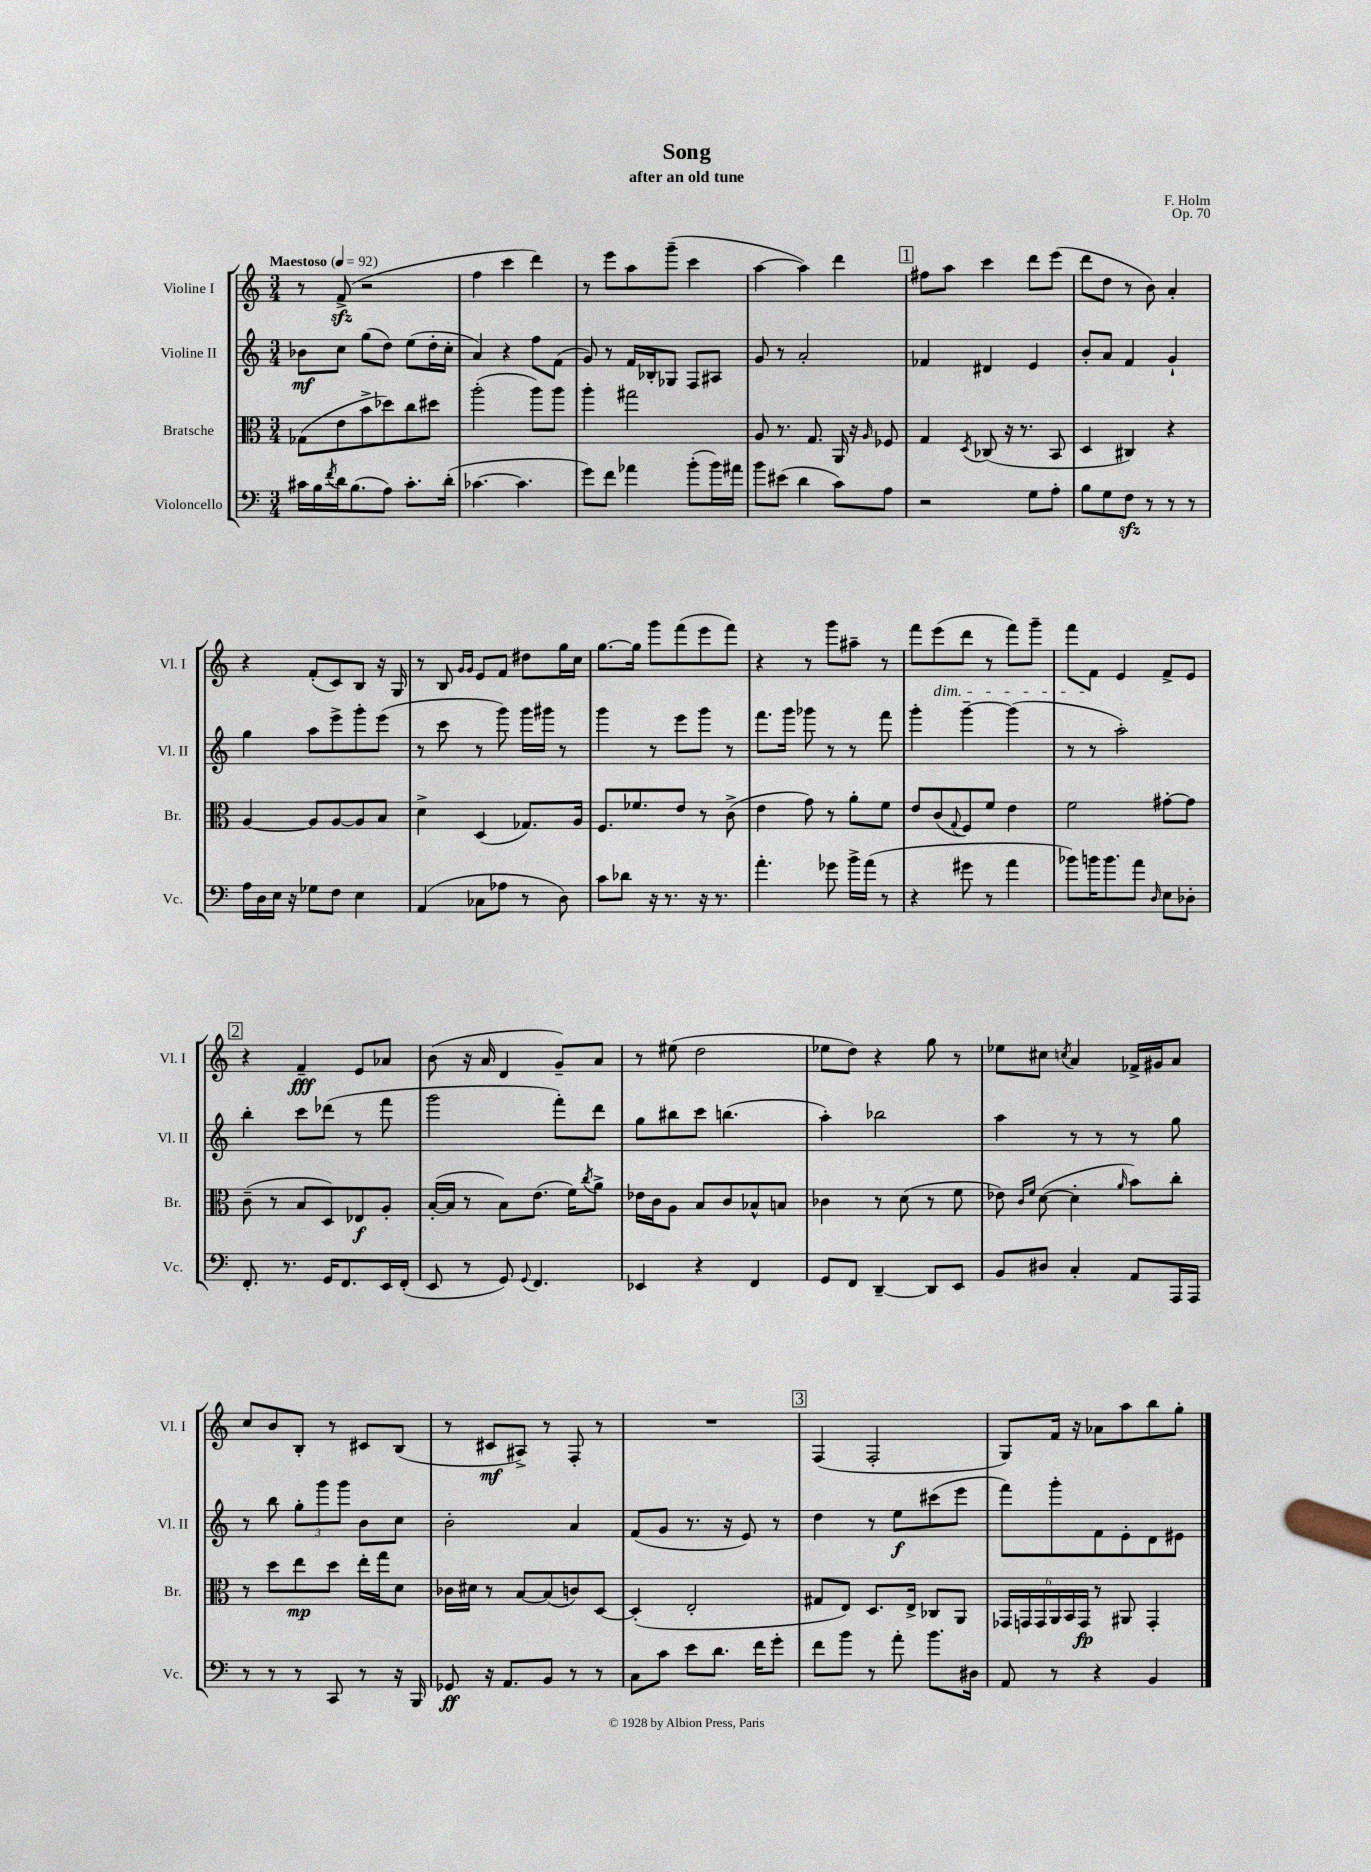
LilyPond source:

\header { title = "Song" composer = "F. Holm" subtitle = "after an old tune" opus = "Op. 70" }
<<
\new StaffGroup <<
\new Staff = "s0" \with { instrumentName = "Violine I" shortInstrumentName = "Vl. I" } {
    \clef treble \key c \major \numericTimeSignature \time 3/4 \tempo "Maestoso" 4 = 92
    r8 f'8->\sfz( r2 |
    f''4 c'''4 d'''4) |
    r8 e'''8 a''8 g'''8--( c'''4 |
    a''4~ a''4) d'''4 |
    \mark \markup { \box "1" } fis''8 a''8 c'''4 d'''8 e'''8( |
    d'''8 d''8 r8 b'8) a'4-. |
    r4 f'8-.( c'8) b8 r16 g16 |
    r8 b8 \grace { g'16 g'16 } e'8 f'8 dis''8 g''16 c''16 |
    g''8.~ g''16 g'''8 f'''8( e'''8 f'''8) |
    r4 r8 g'''8 ais''8-- r8 |
    f'''8 e'''8\dim( d'''8 r8 f'''8) g'''8-- |
    f'''8 f'8\! e'4 f'8-> e'8 |
    \mark \markup { \box "2" } r4 f'4--\fff e'8 aes'8 |
    b'8( r16 a'16 d'4 g'8--) a'8 |
    r8 eis''8( d''2 |
    ees''8 d''8) r4 g''8 r8 |
    ees''8 cis''8 \acciaccatura { c''8 } a'4 fes'16-> gis'16 a'8 |
    c''8 b'8 b8-. r8 cis'8 b8( |
    r8 cis'8\mf ais8->) r8 f8-. r8 |
    R2. |
    \mark \markup { \box "3" } f4( f2-. |
    g8) f'16 r16 aes'8 a''8 b''8 g''8-. \bar "|." |
}
\new Staff = "s1" \with { instrumentName = "Violine II" shortInstrumentName = "Vl. II" } {
    \clef treble \key c \major \numericTimeSignature \time 3/4
    bes'8\mf c''8 g''8( d''8) e''8( d''16-. c''16-. |
    a'4) r4 f''8 f'8( |
    g'8) r8 f'16 bes16-. ges8 f8 ais8 |
    g'8 r8 a'2-. |
    \mark \markup { \box "1" } fes'4 dis'4 e'4 |
    b'8-. a'8 f'4 g'4-! |
    g''4 a''8 e'''8-> g'''8-. e'''8( |
    r8 c'''8 r8 g'''8) g'''16 gis'''16 r8 |
    g'''4 r8 e'''8 g'''8 r8 |
    f'''8. g'''16 ges'''8 r8 r8 f'''8 |
    g'''4-. g'''4~-- g'''4( |
    r8 r8 a''2-.) |
    \mark \markup { \box "2" } b''4-. c'''8 des'''8( r8 f'''8 |
    g'''2 f'''8-.) d'''8 |
    g''8 bis''8 c'''8 b''4.( |
    a''4-.) bes''2 |
    a''4 r8 r8 r8 g''8 |
    r8 b''8 \tuplet 3/2 { g''8-. g'''8 g'''8 } b'8 c''8 |
    b'2-. a'4 |
    f'8( g'8 r8. r16 e'8) r8 |
    \mark \markup { \box "3" } d''4 r8 e''8\f cis'''8( e'''8 |
    f'''8) g'''8-. f'8 e'8-. d'8 eis'8 \bar "|." |
}
\new Staff = "s2" \with { instrumentName = "Bratsche" shortInstrumentName = "Br." } {
    \clef alto \key c \major \numericTimeSignature \time 3/4
    ges8( e'8 b'8-> des''8) c''8 dis''8 |
    a''2-.( a''8) a''8 |
    a''4-. gis''2 |
    a8 r8. g8. a,16 r16 \grace { a16 } fes8 |
    \mark \markup { \box "1" } g4 \acciaccatura { d8 } ces8( r16 r8. b,8 |
    d4 cis4) r4 |
    a4~ a8 a8~ a8 b8 |
    d'4-> d4( ges8.) a16 |
    f8. fes'8. e'8 r8 c'8->( |
    e'4 g'8) r8 a'8-. f'8 |
    e'8 c'8( \appoggiatura { g8 } f8) f'8 e'4 |
    f'2 gis'8~-. gis'8 |
    \mark \markup { \box "2" } c'8--( r8 b8 d8) ees8\f a8-. |
    b16~-.( b16 r8 b8) e'8.( f'16) \acciaccatura { c''8 } a'8-> |
    ees'16 c'16 a8 b8 c'8 bes8-^ b8 |
    ces'4 r8 d'8( r8 f'8 |
    ees'8) \grace { c'16 f'16 } d'8~( d'4-. \grace { a'16 } b'8) c''8-. |
    r8 d''8 e''8\mp d''8 e''16-. g''16 d'8 |
    ces'16 dis'16 r8 b8~ b8( c'8) d8~ |
    d4-.( e2-. |
    \mark \markup { \box "3" } gis8 e8) d8. e16-> ces8 a,8 |
    \tuplet 6/4 { ges,16 g,16 g,16 a,16 b,16 g,16\fp } r8 ais,8 g,4-. \bar "|." |
}
\new Staff = "s3" \with { instrumentName = "Violoncello" shortInstrumentName = "Vc." } {
    \clef bass \key c \major \numericTimeSignature \time 3/4
    cis'16 b16 \acciaccatura { f'8 } d'16 b8.( a8) cis'8.-. d'16-.( |
    ces'4.~ ces'4. |
    g'8) f'8 aes'4 b'8-.( b'16) ais'16 |
    b'8 eis'8( d'4 c'8) a8 |
    \mark \markup { \box "1" } r2 g8 a8-. |
    b8 g8 f8\sfz r8 r8 r8 |
    a16 d16 e16 r16 ges8 f8 e4 |
    a,4( ces8 aes8 r8 d8) |
    c'8 des'8 r16 r8. r16 r8. |
    a'4.-. ges'8 b'16-> a'16( r8 |
    r4 gis'8 r8 a'4 |
    bes'8) b'16 b'8. a'8 \grace { d16 } e8 des8-. |
    \mark \markup { \box "2" } f,8.-. r8. g,16 f,8. e,16 f,16-.( |
    e,8 r8 g,8) \appoggiatura { g,8 } f,4. |
    ees,4 r4 f,4 |
    g,8 f,8 d,4~-- d,8 e,8 |
    b,8 dis8 c4-. a,8 a,,16 a,,16 |
    r8 r8 r8 c,8 r8 r16 b,,16 |
    ges,8\ff r16 a,8. b,8 r8 r8 |
    c8 c'8 e'8 d'8. f'16 g'8-. |
    \mark \markup { \box "3" } f'8 b'8 r8 a'8-. b'8. dis16 |
    a,8 r8 r4 b,4 \bar "|." |
}
>>
>>
\layout { \context { \Score \remove "Bar_number_engraver" } }
